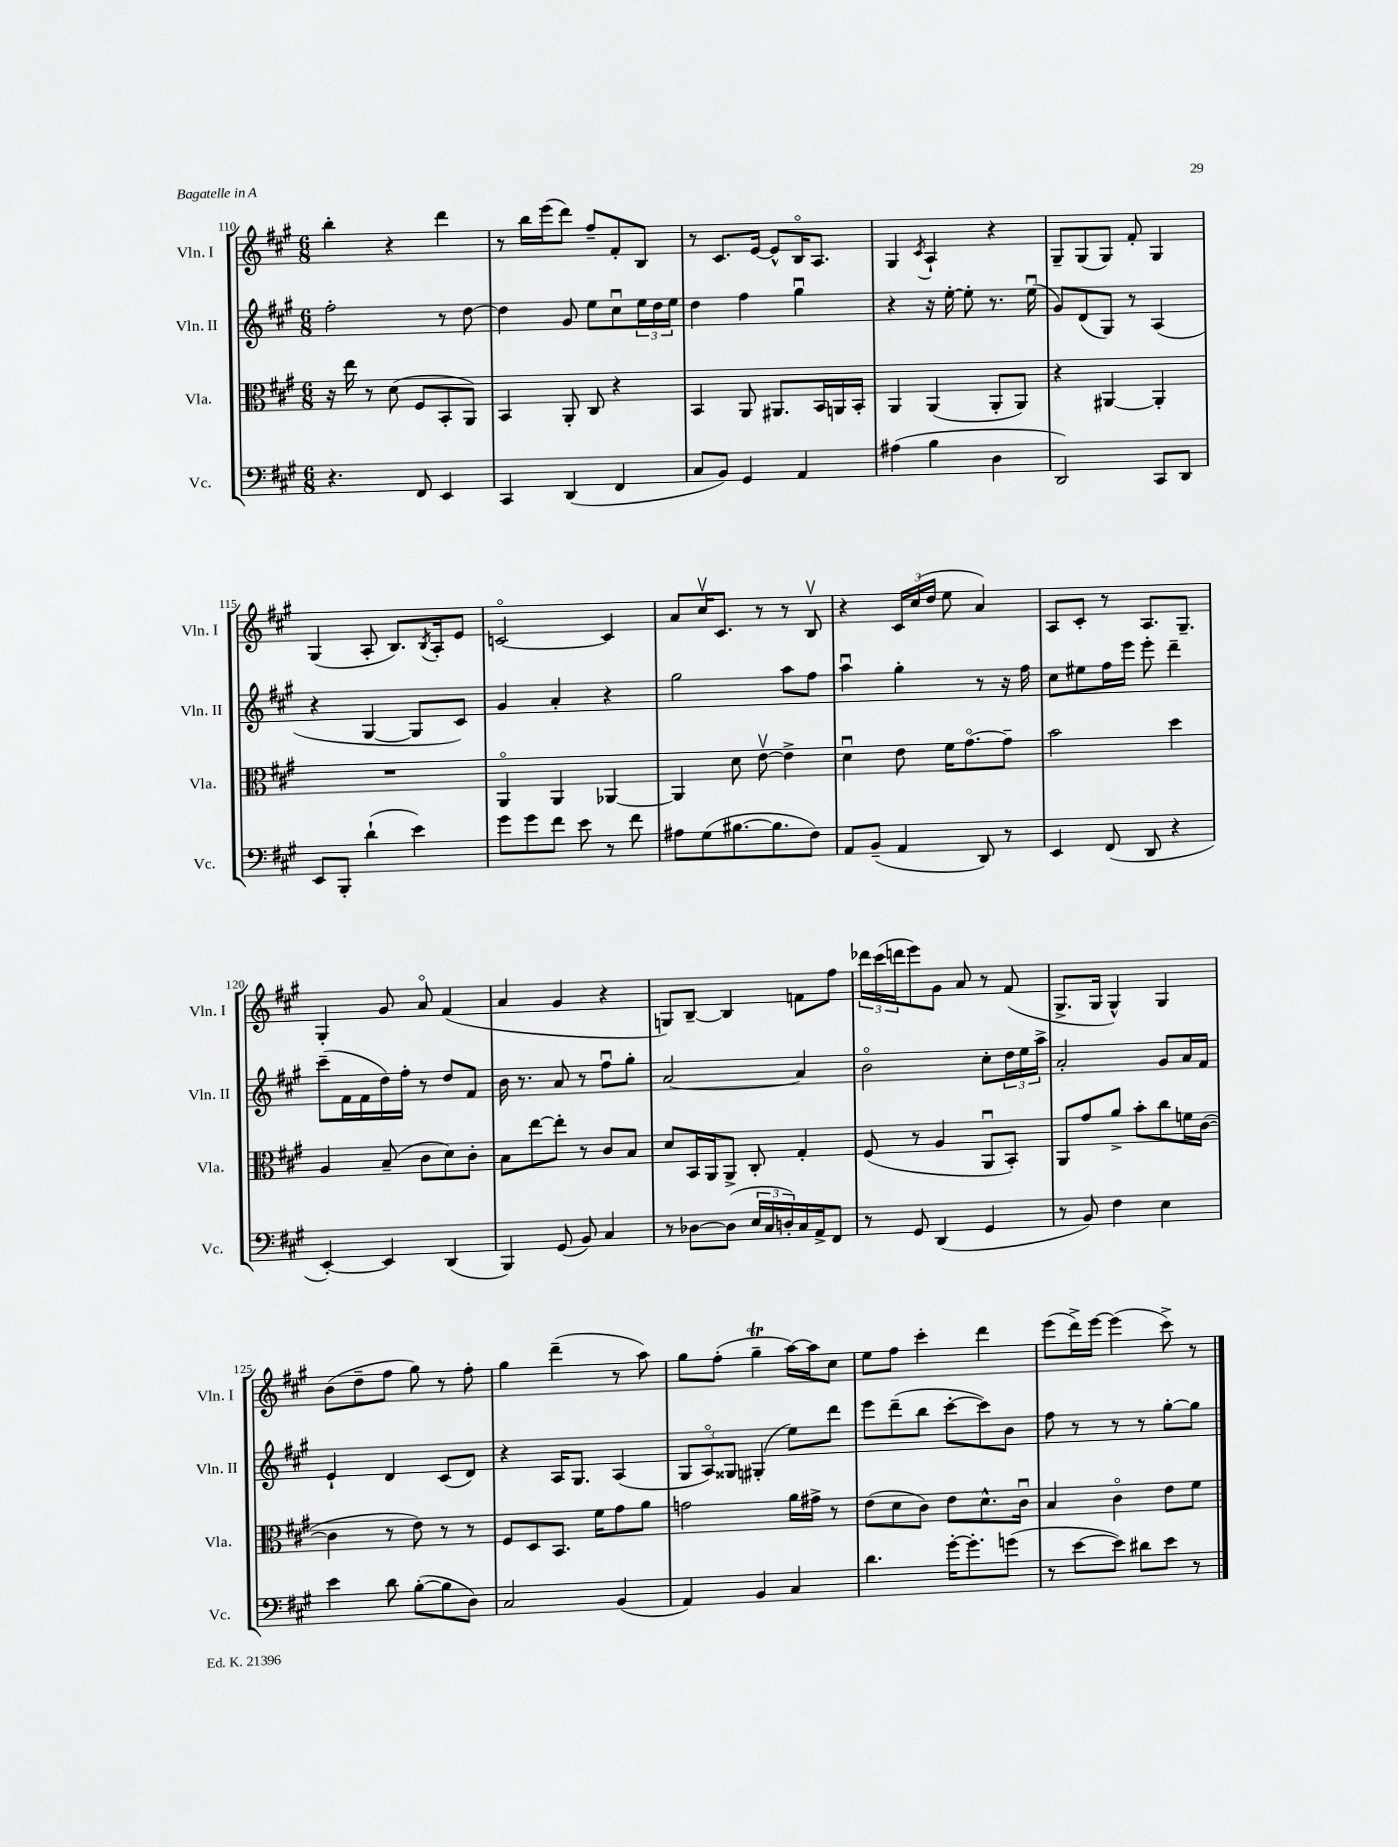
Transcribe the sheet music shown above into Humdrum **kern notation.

**kern	**kern	**kern	**kern
*staff4	*staff3	*staff2	*staff1
*clefF4	*clefC3	*clefG2	*clefG2
*k[f#c#g#]	*k[f#c#g#]	*k[f#c#g#]	*k[f#c#g#]
*M6/8	*M6/8	*M6/8	*M6/8
4.r	16r	2ff#'	4bb'
.	16ee	.	.
.	8r	.	.
.	(8d	.	4r
8FF#	8F#	.	.
4EE	8BB'	8r	4ddd
.	8AA)	[8dd	.
=	=	=	=
4CC#	4BB	4dd]	8r
.	.	.	16bb
.	.	.	(16eee
(4DD	8AA'	8g#	8ddd)
.	8C#	8ee	8ff#~
4FF#	4r	8cc#u	8f#'
.	.	24ee	8B
.	.	24dd	.
.	.	24ee	.
=	=	=	=
8C#	4BB	4dd	8r
8BB)	.	.	8.c#
4GG#	8AA	4ff#	.
.	.	.	[16e
.	8.AA#	.	8e^^]
4AA	.	4gg#u	16Bo
.	16BB	.	8.A
.	16AA	.	.
.	16BB'	.	.
=	=	=	=
(4A#	4AA	4r	4G#
.	.	.	8qc#
4B	(4AA	16r	4A`
.	.	[16ee'	.
.	.	8ee']	.
4D	8AA'	8.r	4r
.	8AA)	.	.
.	.	(16eeu	.
=	=	=	=
2DD)	4r	8g#)	8G#~
.	.	(8d	(8G#
.	[4AA#	8G#)	8G#)
.	.	8r	8f#'
8CC#	4AA#']	(4A	4G#
8DD	.	.	.
=	=	=	=
8EE	2.r	4r	(4G#
8BBB'	.	.	.
(4d`	.	[4G#	8A'
.	.	.	8.B)
4e)	.	8G#]	.
.	.	.	8qB
.	.	.	16A'
.	.	8c#)	8e
=	=	=	=
8g#	4AAo	4g#	[2co
8g#	.	.	.
8f#	4AA	4a'	.
8e	.	.	.
8r	[4AA-	4r	4c]
8f#	.	.	.
=	=	=	=
8A#	4AA-]	2gg#	8a
(8G#	.	.	16cc#v
.	.	.	8.c#
[8.B#	8d	.	.
.	[8ev	.	8r
8.B#]	.	.	.
.	4e^]	8aa	8r
8F#)	.	8ff#	8Bv
=	=	=	=
8AA	4du	4aau	4r
(8BB~	.	.	.
4AA	8e	4gg#'	24c#
.	.	.	(24cc#
.	.	.	24dd
.	16f#	.	8ee
.	[8.g#o	.	.
8DD)	.	8r	4a)
8r	8g#~]	16r	.
.	.	16ff#	.
=	=	=	=
4EE	2b	8cc#	8A
.	.	8ee#	8c#'
(8FF#	.	16ff#	8r
.	.	16eee	.
8DD	.	8eee'	8.A
4r	4dd	4ddd~	.
.	.	.	8.G#~
=	=	=	=
[4EE')	4A	(8ccc#~	4G#'
.	.	16f#	.
.	.	16f#	.
4EE]	(8B~	16dd)	8g#
.	.	16ff#'	.
.	8c#	8r	8ao
(4DD	8d)	8dd	(4f#
.	8c#'	8f#	.
=	=	=	=
4BBB)	8B	16b	4a
.	.	8.r	.
.	[8ee	.	.
(8GG#	8ee']	8a	4g#
8BB)	8r	8r	.
4C#	8c#	8ff#u	4r
.	8B	8gg#'	.
=	=	=	=
8r	8d	[2a	8G)
[8D-	16BB	.	[8B~
.	16AA	.	.
(8D-]	8AA^	.	4B]
24E	8C#'	.	.
24C#	.	.	.
24D')	.	.	.
16C#	4G#'	4a]	8f
16AA^	.	.	.
8FF#	.	.	8ff#
=	=	=	=
8r	(8F#	2bo	24ddd-
.	.	.	(24ccc#
.	.	.	24ddd
8GG#	8r	.	8eee)
(4DD	4A	.	8g#
.	.	.	8a
4GG#	8AAu	8cc#'	8r
.	8BB')	24dd	(8f#
.	.	24ee	.
.	.	24aa^	.
=	=	=	=
8r	8AA	2a'	8.G#^
8BB)	8g#	.	.
.	.	.	16G#
4F#	8a^	.	4G#^^)
.	8b'	.	.
4E	8cc#	8g#	4G#
.	16f	16a	.
.	([16c#	16f#	.
=	=	=	=
4e	4c#]	4e`	(8b
.	.	.	8dd~
8d	8r	4d	8ff#
([8B'	8e)	.	8gg#)
8B]	8r	(8c#	8r
8D)	8r	8d)	8ff#'
=	=	=	=
2C#	8F#	4r	4gg#
.	8D	.	.
.	8.BB	16A	(4ddd~
.	.	8.G#	.
.	16f#	.	.
(4BB	8g#	(4A	8r
.	8a	.	8aa)
=	=	=	=
4AA)	2g	12G#	8gg#
.	.	12Ao)	.
.	.	.	(8ff#'
.	.	12G##	.
4BB	.	(4G#'	4gg#~
4C#	16a	8ee)	[16aa)
.	16g#^	.	16aa]
.	8r	8ddd	8cc#
=	=	=	=
4.d	(8e	8eee	8ee
.	8d	(8ddd~	8ff#
.	8c#)	8bb	4ccc#'
[16g#'	8e	[8ccc#'	.
8.g#']	.	.	.
.	8.d^^	8ccc#])	4ddd
(8g	.	8b	.
.	16c#u	.	.
=	=	=	=
8r	4B	8ff#	(8eee
[8e	.	8r	16ddd^)
.	.	.	[16eee
8e])	4c#o	8r	(4eee]
8d#	.	8r	.
8e	8e	[8gg#'	8ccc#^)
8r	8f#	8gg#]	8r
==	==	==	==
*-	*-	*-	*-
